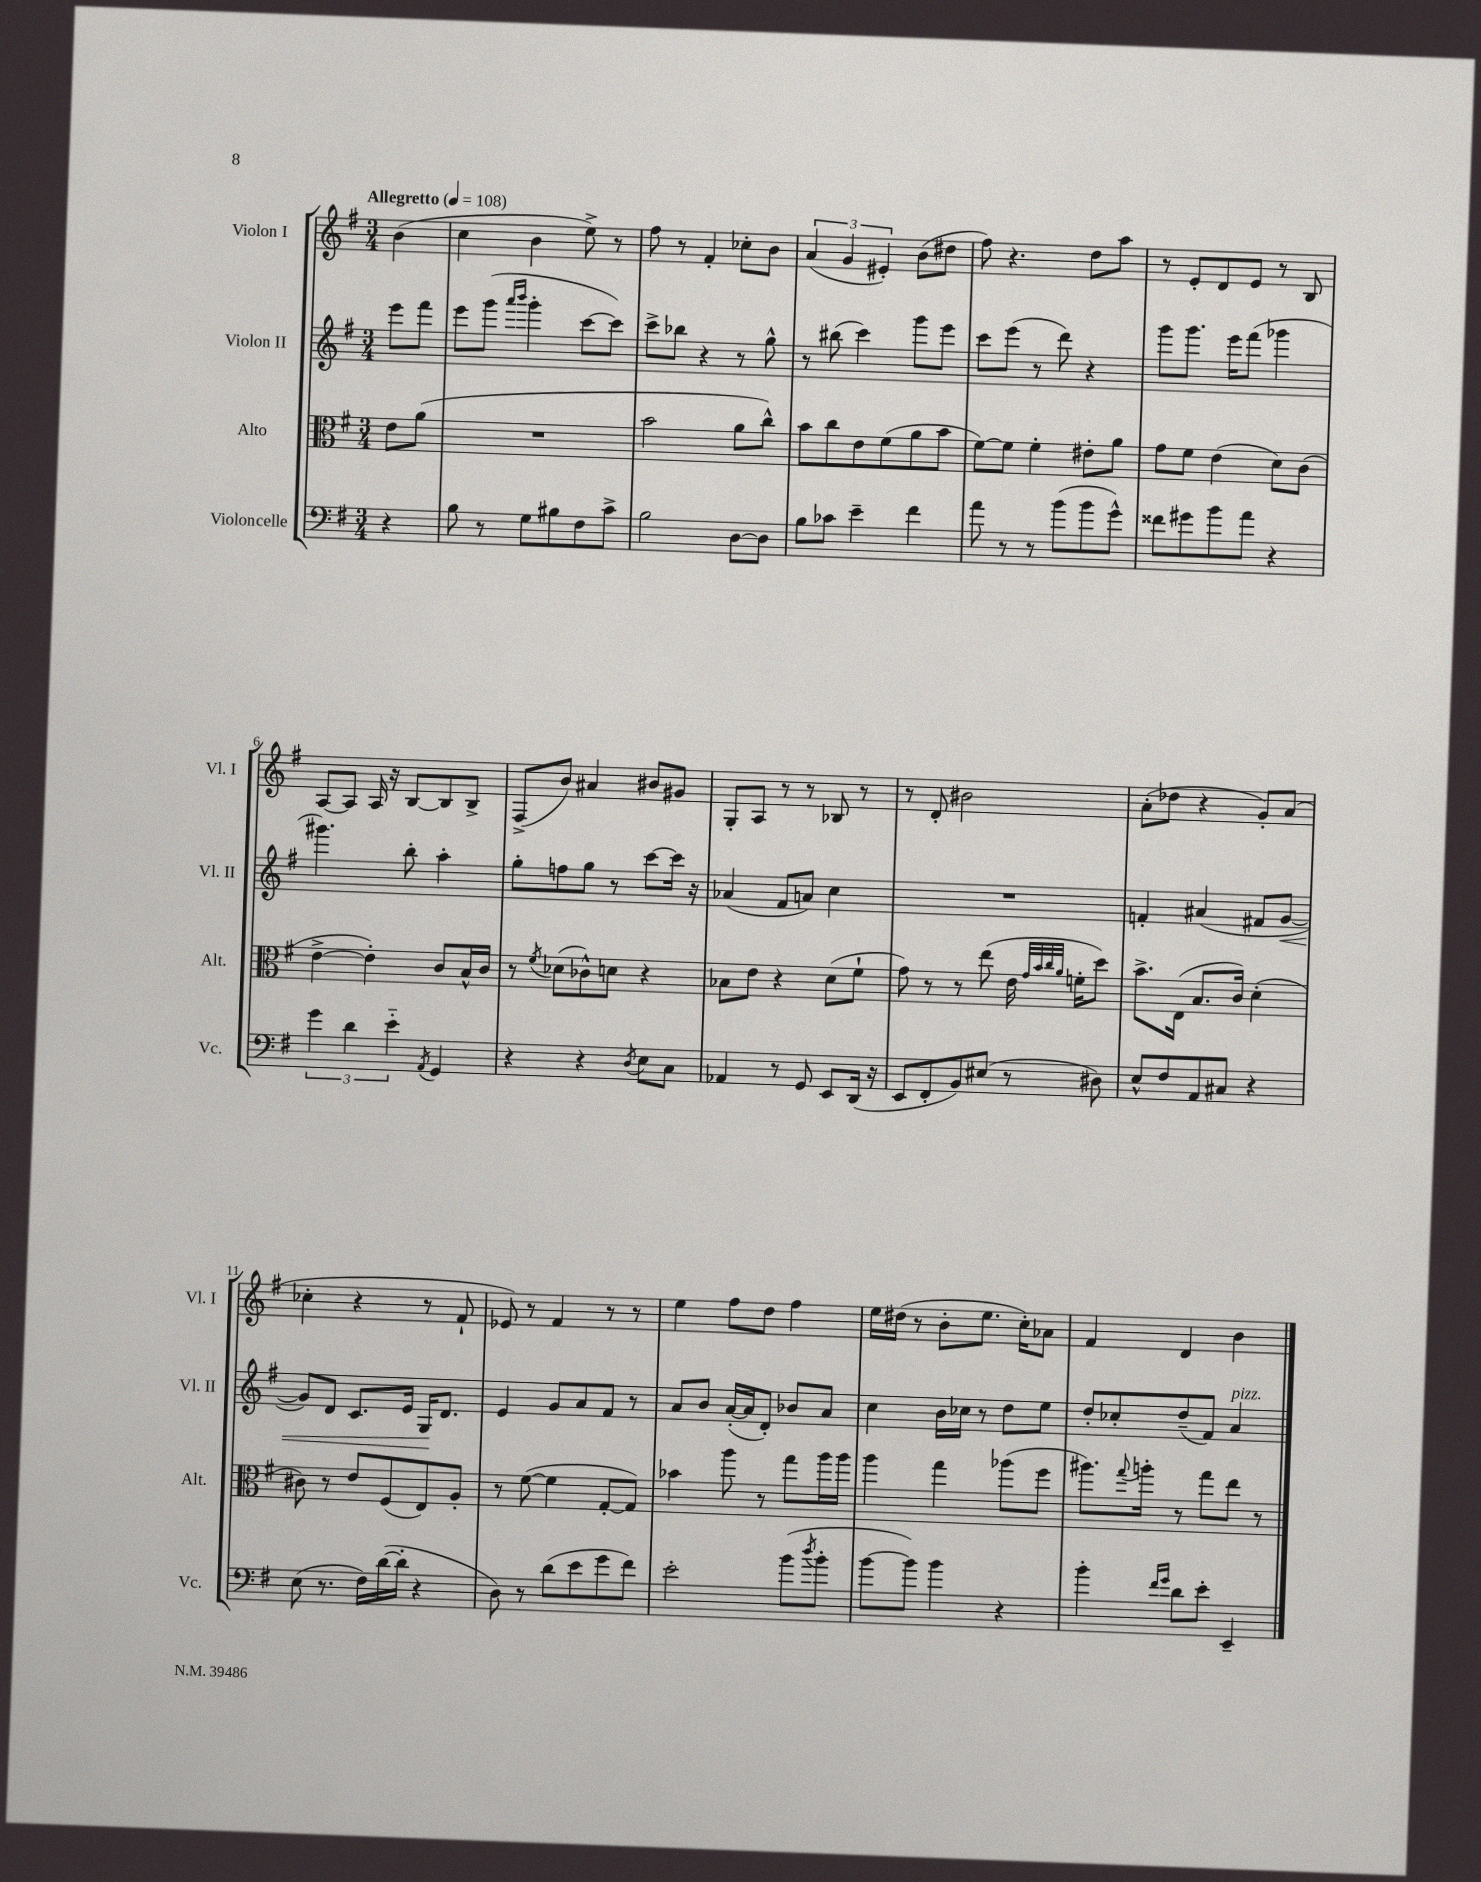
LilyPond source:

<<
\new StaffGroup <<
\new Staff = "s0" \with { instrumentName = "Violon I" shortInstrumentName = "Vl. I" } {
    \clef treble \key g \major \numericTimeSignature \time 3/4 \partial 4 \tempo "Allegretto" 4 = 108
    b'4( |
    c''4 b'4 e''8->) r8 |
    fis''8 r8 fis'4-. ces''8-. b'8 |
    \tuplet 3/2 { a'4( g'4 eis'4-.) } b'8( dis''8 |
    fis''8) r4. d''8 a''8 |
    r8 e'8-. d'8 e'8 r8 b8 |
    a8~ a8 a16 r16 b8~ b8 b8-> |
    fis8->( b'8) ais'4 bis'8 gis'8 |
    g8-. a8 r8 r8 bes8 r8 |
    r8 d'8-. bis'2 |
    a'8-.( des''8 r4 g'8-.) a'8( |
    ces''4-. r4 r8 fis'8-! |
    ees'8) r8 fis'4 r8 r8 |
    e''4 fis''8 d''8 fis''4 |
    e''16 dis''16( r8 b'8-. e''8. c''16-.) aes'8 |
    fis'4 d'4 b'4 \bar "|." |
}
\new Staff = "s1" \with { instrumentName = "Violon II" shortInstrumentName = "Vl. II" } {
    \clef treble \key g \major \numericTimeSignature \time 3/4 \partial 4
    e'''8 fis'''8 |
    e'''8 g'''8( \grace { a'''16 b'''16 } g'''4-. c'''8~ c'''8) |
    c'''8-> bes''8 r4 r8 g''8-^ |
    r8 bis''8( c'''4) g'''8 e'''8 |
    c'''8 e'''8( r8 d'''8) r4 |
    g'''8 g'''8. e'''16 fis'''8( ges'''4 |
    gis'''4.) b''8-. a''4-. |
    g''8-. f''8 g''8 r8 c'''8~ c'''16 r16 |
    aes'4( fis'8 a'8) c''4 |
    R2. |
    f'4-. ais'4( fis'8 g'8~\< |
    g'8) d'8 c'8. e'16 g16\! d'8. |
    e'4 g'8 a'8 fis'8 r8 |
    a'8 b'8 a'16~-.( a'16 d'8-.) bes'8 a'8 |
    c''4 b'16 ces''16 r8 d''8 e''8 |
    d''8-. ces''8-. d''8--( fis'8) a'4^\markup { \italic "pizz." } \bar "|." |
}
\new Staff = "s2" \with { instrumentName = "Alto" shortInstrumentName = "Alt." } {
    \clef alto \key g \major \numericTimeSignature \time 3/4 \partial 4
    e'8 a'8( |
    R2. |
    b'2 a'8 c''8-^) |
    b'8 c''8 e'8 fis'8( a'8 b'8 |
    fis'8~) fis'8 fis'4-. eis'8-. a'8 |
    g'8 fis'8 e'4( d'8) c'8( |
    e'4~-> e'4-.) c'8 b16-^ c'16 |
    r8 \acciaccatura { fis'8 } des'8( ces'8-^) d'8 r4 |
    bes8 e'8 r4 d'8( fis'8-! |
    g'8) r8 r8 e''8( e'16 \grace { g'32 b'32 c''32 a'32 } f'16-. d''8) |
    b'8.-> e16( b8. c'16) d'4-.( |
    cis'8) r8 e'8 fis8( e8) a8-. |
    r8 fis'8~( fis'4 g8~-. g8) |
    bes'4 a''8 r8 g''8 a''16 a''16 |
    a''4 g''4 aes''8( fis''8 |
    ais''8.) \appoggiatura { g''8 } a''16-. r8 g''8 e''8 r8 \bar "|." |
}
\new Staff = "s3" \with { instrumentName = "Violoncelle" shortInstrumentName = "Vc." } {
    \clef bass \key g \major \numericTimeSignature \time 3/4 \partial 4
    r4 |
    b8 r8 g8 bis8 fis8 c'8-> |
    b2 d8~ d8 |
    b8 ces'8 e'4-- fis'4 |
    a'8 r8 r8 b'8( b'8 g'8-^) |
    fisis'8 gis'8 b'8 a'8 r4 |
    \tuplet 3/2 { g'4 d'4 e'4-_ } \acciaccatura { a,8 } g,4 |
    r4 r4 \acciaccatura { d8 } e8 c8 |
    aes,4 r8 g,8 e,8 d,16( r16 |
    e,8 fis,8-. b,8) eis8( r8 dis8) |
    e8-^ fis8 a,8 cis8 r4 |
    e8( r8. fis16) d'16~( d'16-. r4 |
    d8) r8 d'8( e'8 g'8 fis'8) |
    e'2-. b'8( \acciaccatura { d''8 } b'8-. |
    b'8~ b'8) b'4 r4 |
    b'4-. \grace { fis'16 g'16 } d'8 e'8-. e,4-- \bar "|." |
}
>>
>>
